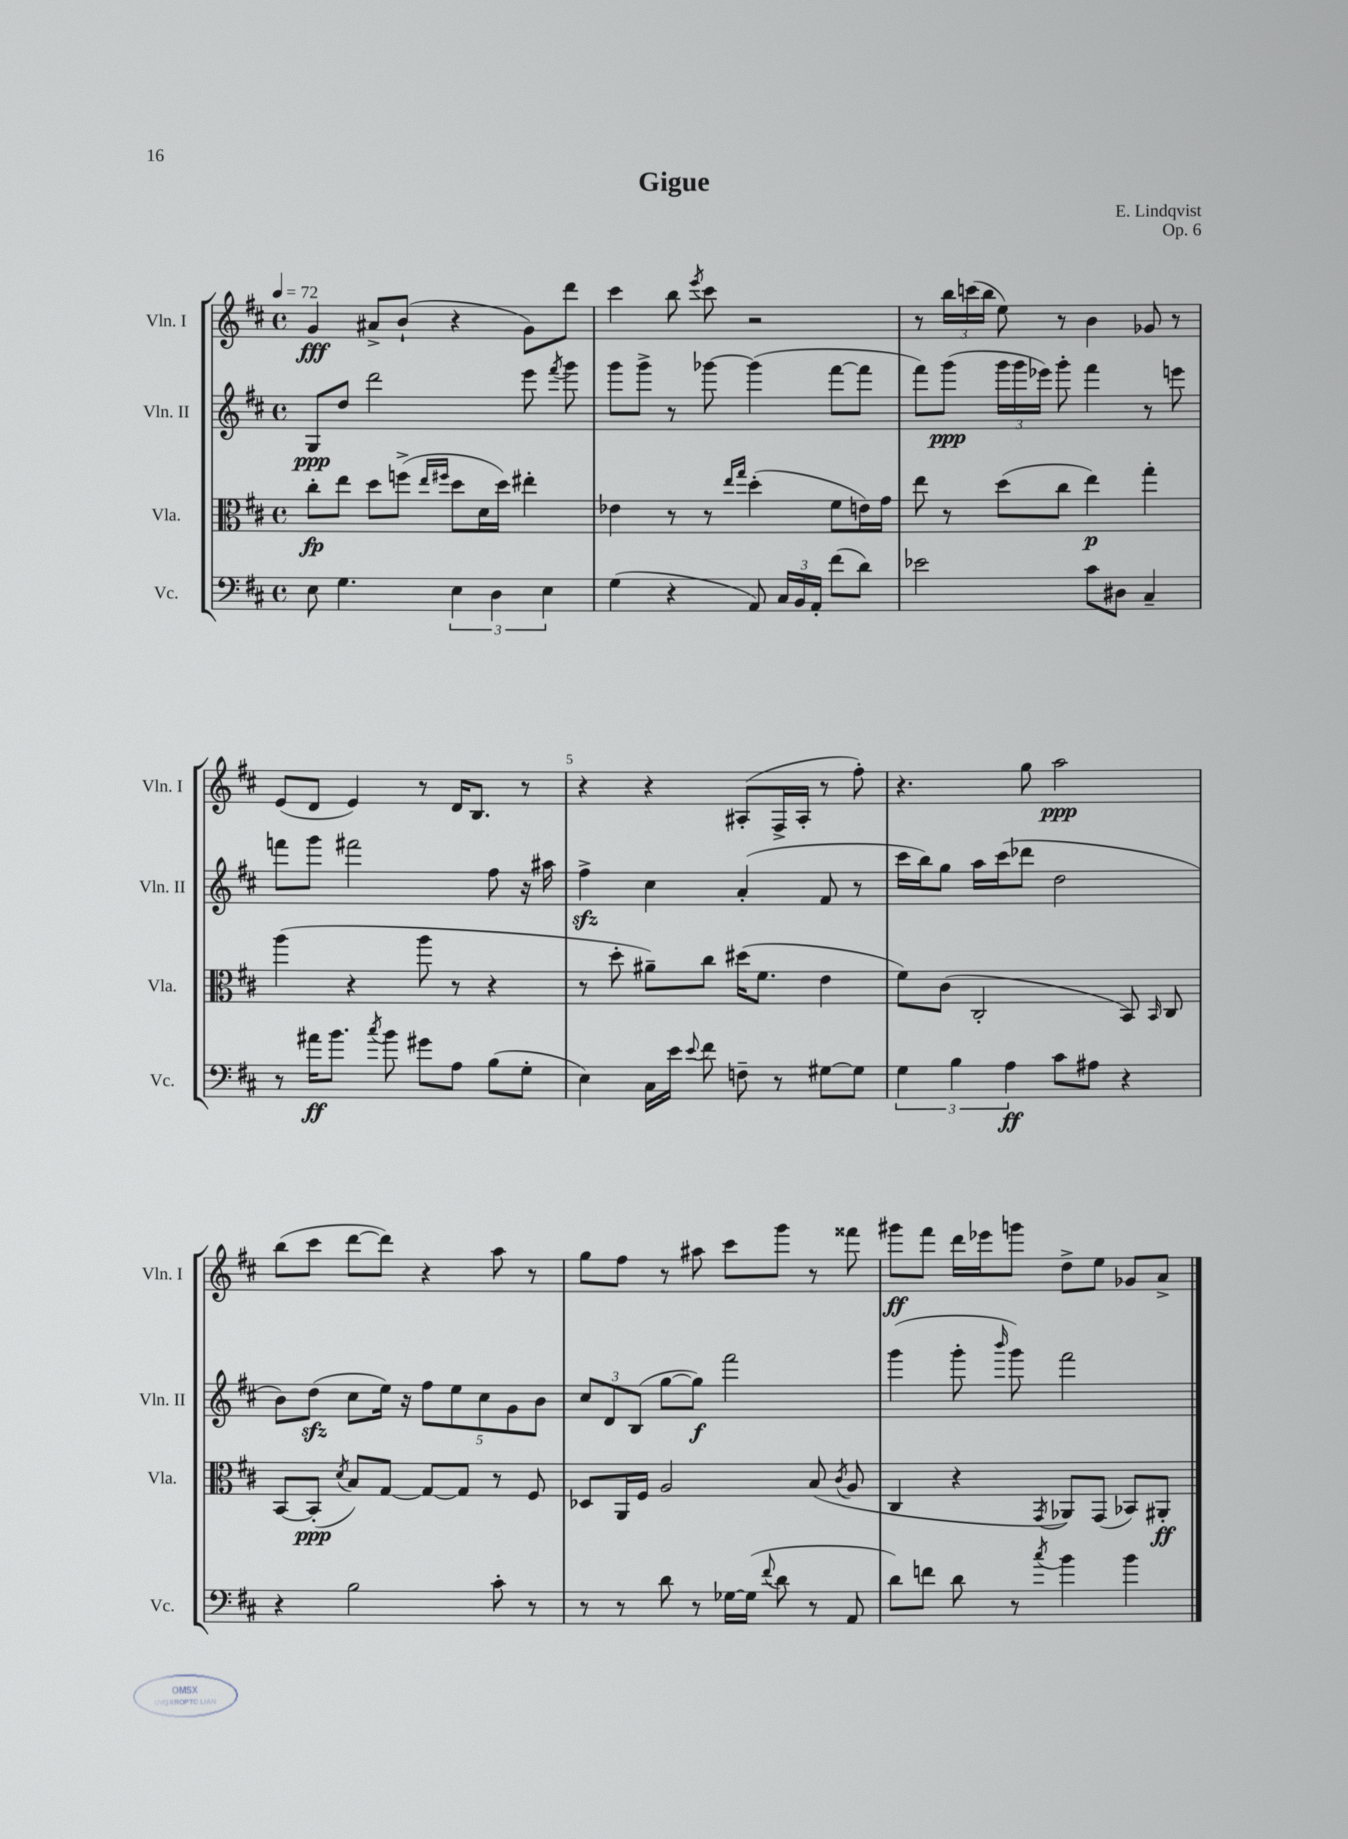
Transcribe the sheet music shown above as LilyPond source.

\header { title = "Gigue" composer = "E. Lindqvist" opus = "Op. 6" }
<<
\new StaffGroup <<
\new Staff = "s0" \with { instrumentName = "Vln. I" shortInstrumentName = "Vln. I" } {
    \clef treble \key d \major \defaultTimeSignature \time 4/4 \tempo 4 = 72
    \autoBeamOff g'4\fff ais'8[-> b'8]-!( r4 g'8[) d'''8] |
    cis'''4 b''8 \acciaccatura { e'''8 } cis'''8 r2 |
    r8 \tuplet 3/2 { b''16[ c'''16( b''16] } e''8) r8 b'4 ges'8 r8 |
    e'8[( d'8] e'4) r8 d'16[ b8.] r8 |
    r4 r4 ais8[-.( fis16-> ais16]-. r8 fis''8-.) |
    r4. g''8 a''2\ppp |
    b''8[( cis'''8] d'''8[~ d'''8]) r4 a''8 r8 |
    g''8[ fis''8] r8 ais''8 cis'''8[ g'''8] r8 fisis'''8 |
    gis'''8[\ff fis'''8] d'''16[ ees'''16 g'''8] d''8[-> e''8] ges'8[ a'8]-> \bar "|." |
}
\new Staff = "s1" \with { instrumentName = "Vln. II" shortInstrumentName = "Vln. II" } {
    \clef treble \key d \major \defaultTimeSignature \time 4/4
    \autoBeamOff g8[\ppp d''8] d'''2 e'''8 \acciaccatura { fis'''8 } g'''8 |
    g'''8[ g'''8]-> r8 ges'''8~ ges'''4( fis'''8[~ fis'''8] |
    fis'''8[) g'''8]\ppp( \tuplet 3/2 { g'''16[ g'''16 ees'''16]) } g'''8-. fis'''4 r8 e'''8 |
    f'''8[ g'''8] fis'''2 fis''8 r16 ais''16 |
    fis''4->\sfz cis''4 a'4-.( fis'8 r8 |
    cis'''16[ b''16) g''8] a''16[ cis'''16( des'''8] d''2 |
    b'8[) d''8]\sfz( cis''8[ e''16]) r16 \tuplet 5/4 { fis''8[ e''8 cis''8 g'8 b'8] } |
    \tuplet 3/2 { cis''8[ d'8 b8]( } g''8[~ g''8]\f) fis'''2 |
    g'''4( g'''8-. \grace { b'''16 } g'''8) fis'''2 \bar "|." |
}
\new Staff = "s2" \with { instrumentName = "Vla." shortInstrumentName = "Vla." } {
    \clef alto \key d \major \defaultTimeSignature \time 4/4
    \autoBeamOff cis''8[-.\fp e''8] d''8[ f''8]->( \grace { e''16[ fis''16] } d''8[ d'16 d''16]) eis''4-. |
    ees'4 r8 r8 \grace { e''16[ g''16] } d''4-.( fis'8[ e'16) g'16] |
    e''8 r8 d''8[( cis''8] e''4\p) g''4-. |
    a''4( r4 a''8 r8 r4 |
    r8 d''8-. ais'8[--) cis''8] dis''16[( fis'8.] e'4 |
    fis'8[) cis'8]( cis2-. b,8) \grace { b,16 } cis8 |
    b,8[~ b,8]-.\ppp( \acciaccatura { d'8 } b8[) g8]~ g8[~ g8] r8 fis8 |
    des8[ a,16 fis16] a2 b8( \acciaccatura { cis'8 } a8 |
    cis4 r4 \acciaccatura { g,8 } aes,8[) g,8]( bes,8[) ais,8]-.\ff \bar "|." |
}
\new Staff = "s3" \with { instrumentName = "Vc." shortInstrumentName = "Vc." } {
    \clef bass \key d \major \defaultTimeSignature \time 4/4
    \autoBeamOff e8 g4. \tuplet 3/2 { e4 d4 e4 } |
    g4( r4 a,8) \tuplet 3/2 { cis16[ b,16 a,16]-. } fis'8[( d'8]) |
    ees'2 cis'8[ dis8] cis4-- |
    r8 ais'16[\ff b'8.] \acciaccatura { cis''8 } b'8 gis'8[ a8] b8[( g8]-. |
    e4) cis16[ e'16] \appoggiatura { e'8 } fis'8 f8-- r8 gis8[~ gis8] |
    \tuplet 3/2 { g4 b4 a4\ff } cis'8[ ais8] r4 |
    r4 b2 cis'8-. r8 |
    r8 r8 d'8 r8 ges16[~ ges16]( \appoggiatura { fis'8 } d'8 r8 a,8 |
    d'8[) f'8] d'8 r8 \acciaccatura { cis''8 } b'4 b'4 \bar "|." |
}
>>
>>
\layout { \context { \Score \override BarNumber.break-visibility = ##(#f #t #t) barNumberVisibility = #(every-nth-bar-number-visible 5) } }
